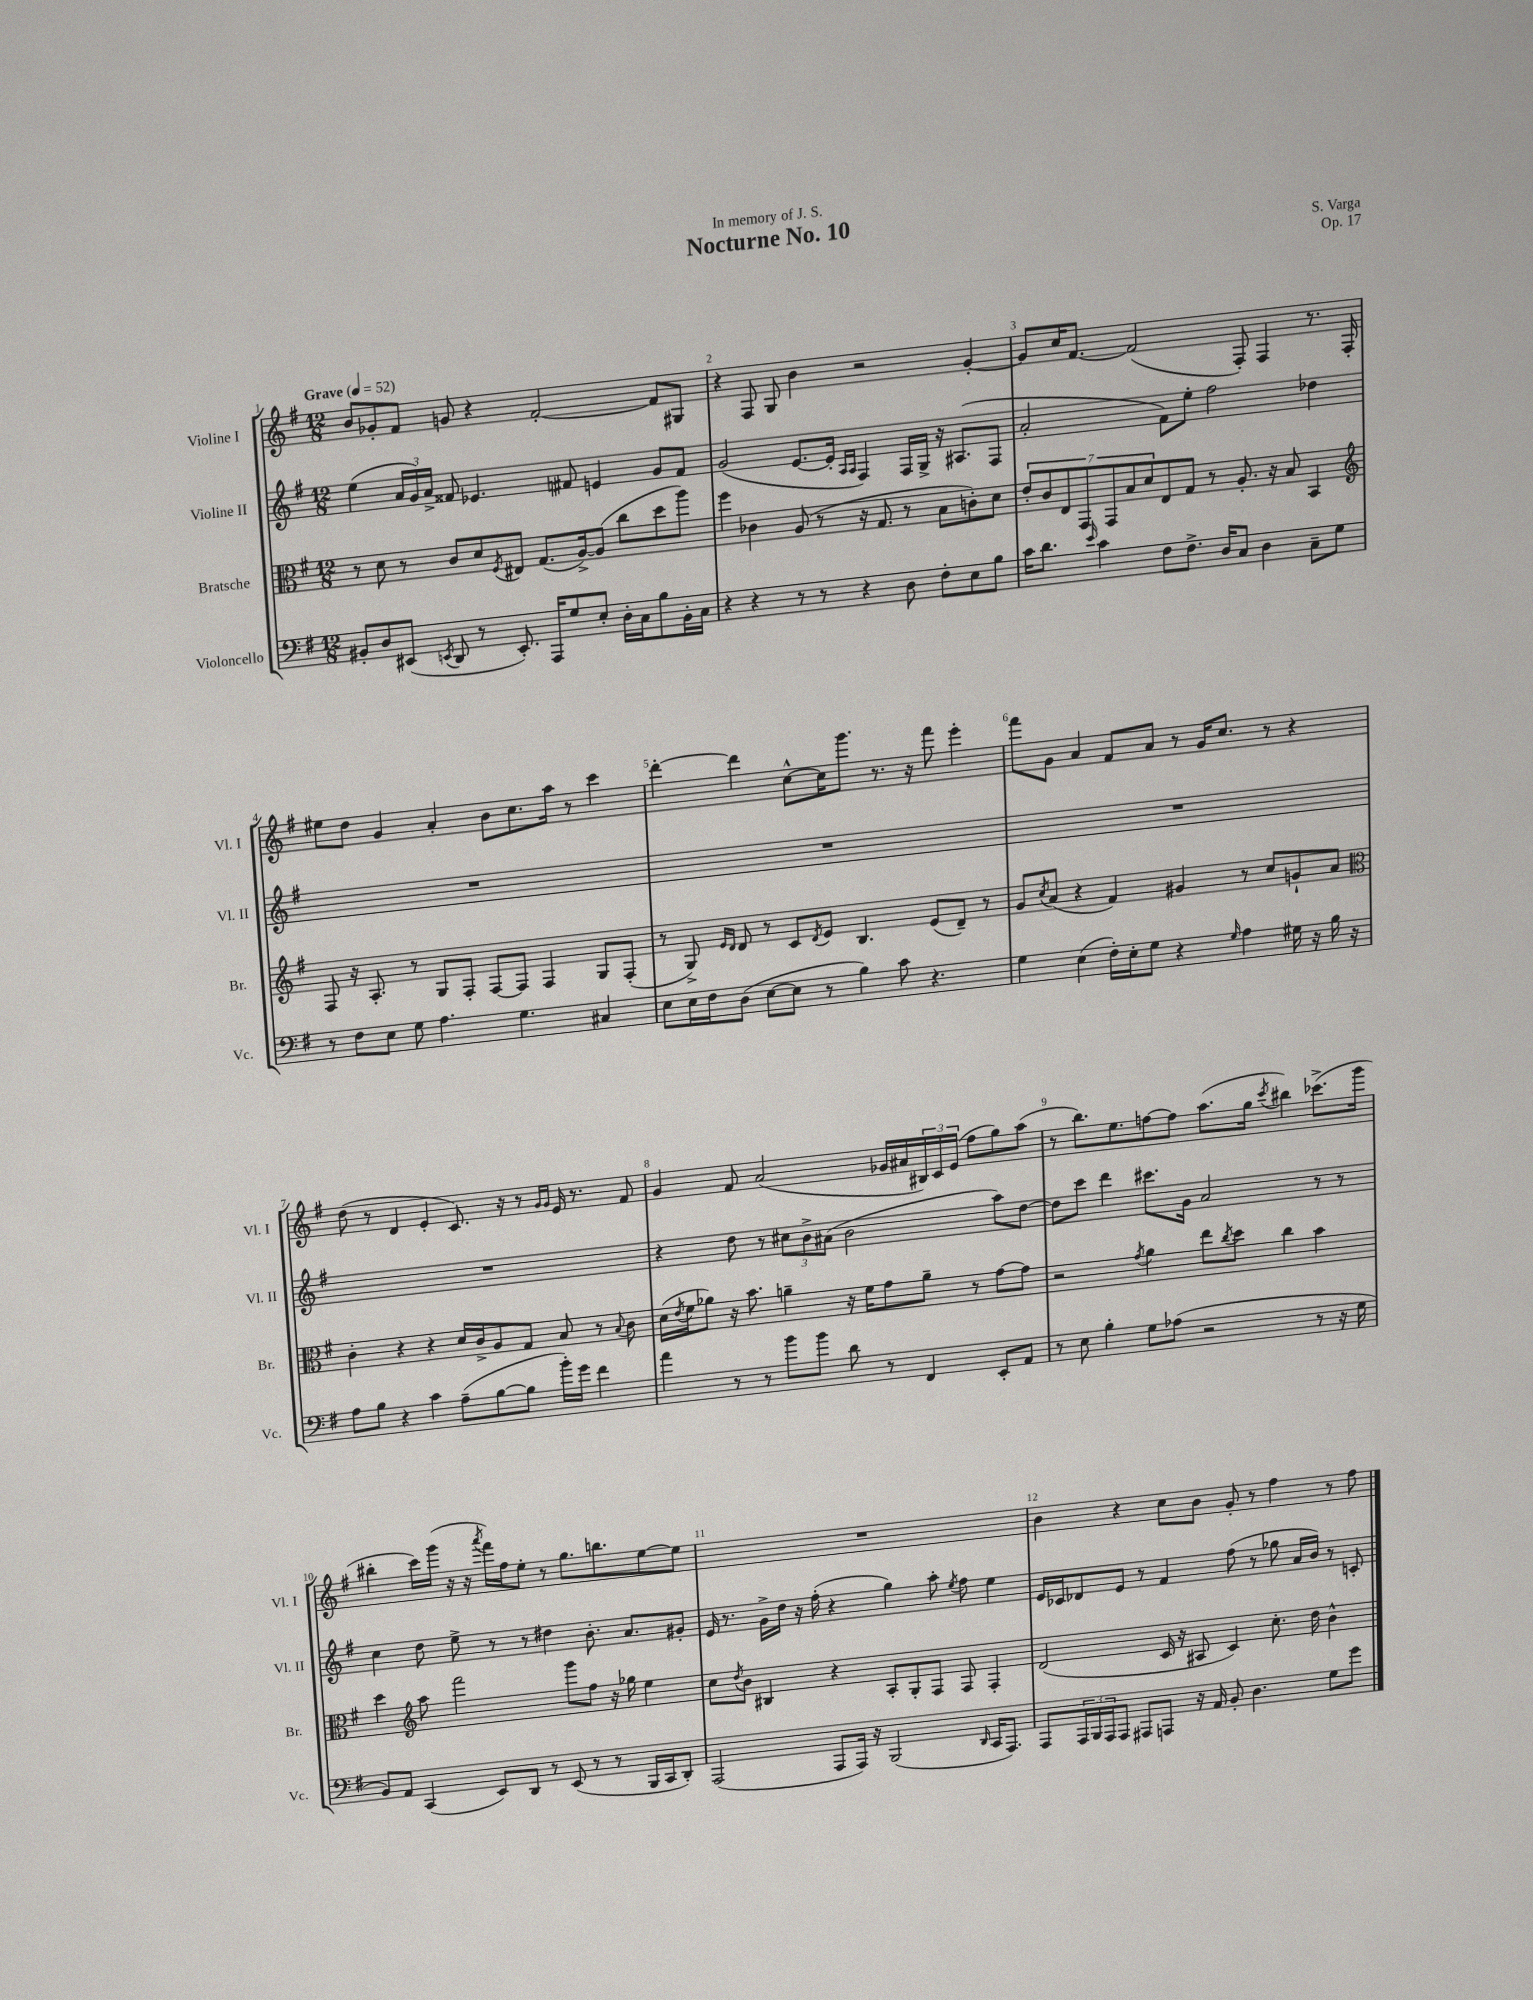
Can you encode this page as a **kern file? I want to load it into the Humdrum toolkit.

**kern	**kern	**kern	**kern
*staff4	*staff3	*staff2	*staff1
*clefF4	*clefC3	*clefG2	*clefG2
*k[f#]	*k[f#]	*k[f#]	*k[f#]
*M12/8	*M12/8	*M12/8	*M12/8
*MM52	*MM52	*MM52	*MM52
8BB#'	8r	(4ee	8b
8D	8d	.	8g-'
(8EE#	8r	24a	8f#
.	.	24g)	.
.	.	24a^	.
8qEE	.	.	.
8DD	8c	8f##	8g
8r	8d	4.e-	4r
.	8qF#	.	.
8.EE')	8E#	.	.
.	(8.G	.	[2f#'
16AAA	.	.	.
8G	.	8f#	.
.	[16A^)	.	.
8E'	(8A]	4e	.
16D'	8cc	.	.
16C	.	.	.
8B	8dd	8g	8f#]
16BB#'	8aa)	8f#	8G#
16C	.	.	.
=	=	=	=
4r	4ff#	(2g	4r
4r	4c-	.	8F#
.	.	.	8G
8r	(8A	[8.e	4b
8r	8r	.	.
.	.	16e']	.
.	.	16qqA	.
.	.	16qqA	.
4r	16r	4F#)	2r
.	8.G	.	.
8D	8r	16F#	.
.	.	16G^	.
8F#'	8B	16r	.
.	.	(8.A#	.
8E	8c')	.	[4g'
8B	8d	8F#	.
=	=	=	=
16c	14e'	2a'	8g]
8.d	.	.	.
.	14c	.	.
.	.	.	16cc
.	14E	.	.
.	.	.	[8.f#
.	14GG	.	.
16qqe	.	.	.
4c	.	.	.
.	14GG	.	.
.	14B	.	.
.	.	.	(2f#]
.	14d	.	.
8F#	8E	8f#)	.
8.F#^	8G	8ee'	.
.	8r	2ff#	.
16D	.	.	.
8C	8.A'	.	8F#')
4D	.	.	4F#
.	16r	.	.
.	8B	.	.
8C~	4BB	4dd-	8.r
8G	.	.	.
.	.	.	16F#'
=	=	=	=
*	*clefG2	*	*
8r	8F#	1.r	8ee#
8F#	16r	.	8dd
.	8.A'	.	.
8E	.	.	4g
8G	8r	.	.
4.A	8G	.	4a'
.	8F#'	.	.
.	[8F#	.	8b
4.G	8F#]	.	8.cc
.	4F#	.	.
.	.	.	16aa
.	.	.	8r
4C#	8G	.	4ccc
.	(8F#'	.	.
=	=	=	=
8E	8r	1.r	[4ddd'
16E	8G^)	.	.
16F#	.	.	.
.	16qqe	.	.
.	16qqd	.	.
(8D	8d	.	4ddd]
[8E	8r	.	.
8E]	8c	.	[8cc^^
.	8qd	.	.
8r	8e	.	16cc]
.	.	.	8.ggg
4B)	4.B	.	.
.	.	.	8.r
8c	.	.	.
.	.	.	16r
4.r	(8e	.	8fff#
.	8d~)	.	4eee'
.	8r	.	.
=	=	=	=
4G	8g	1.r	8fff#
.	8qcc	.	.
.	(8a	.	8g
(4E	4r	.	4a
16F#')	4f#)	.	8f#
16E'	.	.	.
8G	.	.	8a
4r	4g#	.	8r
.	.	.	16g
.	.	.	8.cc
16qqG	.	.	.
4A	8r	.	.
.	8cc	.	8r
16G#	8g`	.	4r
16r	.	.	.
16B	8a	.	.
16r	.	.	.
=	=	=	=
*	*clefC3	*	*
8A	4c'	1.r	(8dd
8B	.	.	8r
4r	4r	.	4d
4c	4r	.	4e'
(8A~	16d	.	8.c)
.	16c^	.	.
[8B	8A	.	.
.	.	.	16r
8B]	8G	.	8r
.	.	.	16qqg
.	.	.	16qqg
16b')	8B	.	16e
16g	.	.	8.r
4f#	8r	.	.
.	8qqB	.	.
.	8c	.	8f#
=	=	=	=
4a	(16d	4r	4g
.	8qe	.	.
.	16f#	.	.
.	8a-)	.	.
8r	16r	8dd	8f#
.	8.b	.	.
8r	.	8r	(2a
8b	4a~	12cc#	.
.	.	12b^	.
8b	.	.	.
.	.	(12a#	.
8d	16r	2b	.
.	16f#	.	.
8r	8g	.	16g-
.	.	.	16a#
4FF#	8a~	.	24B#)
.	.	.	24c
.	.	.	(24e
.	8r	.	8ff#
8EE'	[8g	8aa)	8gg)
8AA	8g]	[8dd	(8aa
=	=	=	=
8r	2r	8dd]	8r
8E	.	8ccc	8.bb)
4B'	.	4ddd	.
.	.	.	8.ee
.	8qg	.	.
8G	4a	8.ccc#	[8ff
(8A-	.	.	8ff]
.	.	16g	.
2r	8ee	2a	(8.aa
.	8qcc	.	.
.	8dd	.	.
.	.	.	16gg
.	.	.	8qccc
.	4cc	.	4bb#)
8r	4b	8r	(8.ccc-^
16r	.	8r	.
16G	.	.	16ggg
=	=	=	=
8BB)	4dd	4cc	4bb#'
8AA	.	.	.
*	*clefG2	*	*
(4CC	8aa	8dd	16ccc)
.	.	.	(16ggg
.	2fff#	8ee^	16r
.	.	.	16r
.	.	.	8qaaa
8EE)	.	8r	16fff#)
.	.	.	16ff#
8DD	.	8r	8ee'
8r	.	4dd#	8r
(8EE	8ggg	.	8.gg
8r	8ff#	8.b'	.
.	.	.	8.bb
8r	16r	.	.
.	16gg-	8.a	.
16BBB	4ee	.	[8ee
16CC	.	.	.
8DD')	.	8g#'	8ee]
=	=	=	=
(2AAA	8cc	16e	1.r
.	.	8.r	.
.	8qdd	.	.
.	8b	.	.
.	4B#	16g^	.
.	.	16dd	.
.	.	16r	.
.	.	(16ff#'	.
8AAA	4r	4r	.
16AAA)	.	.	.
16r	.	.	.
(2BBB	8A'	4gg)	.
.	8G'	.	.
.	8F#	8aa'	.
.	.	8qee	.
.	8F#	8ff#	.
16qqDD	.	.	.
16CC	4F#'	4ee	.
8.AAA)	.	.	.
=	=	=	=
8AAA	(2d	16e	4b
.	.	16c-	.
24AAA	.	8d-	.
24BBB	.	.	.
24AAA	.	.	.
8AAA	.	8e	4r
8AAA#	.	8r	.
8AAA	16c	4f#	8cc
.	16r	.	.
16r	8A#	.	8b
16AA	.	.	.
8BB'	4c)	(8ff#	8g'
4.D	.	8r	8r
.	8.cc'	8gg-	4ff#
.	.	16a	.
.	16dd	16b)	.
8G	4b^^	8r	8r
8g	.	8c'	8ff#
==	==	==	==
*-	*-	*-	*-
